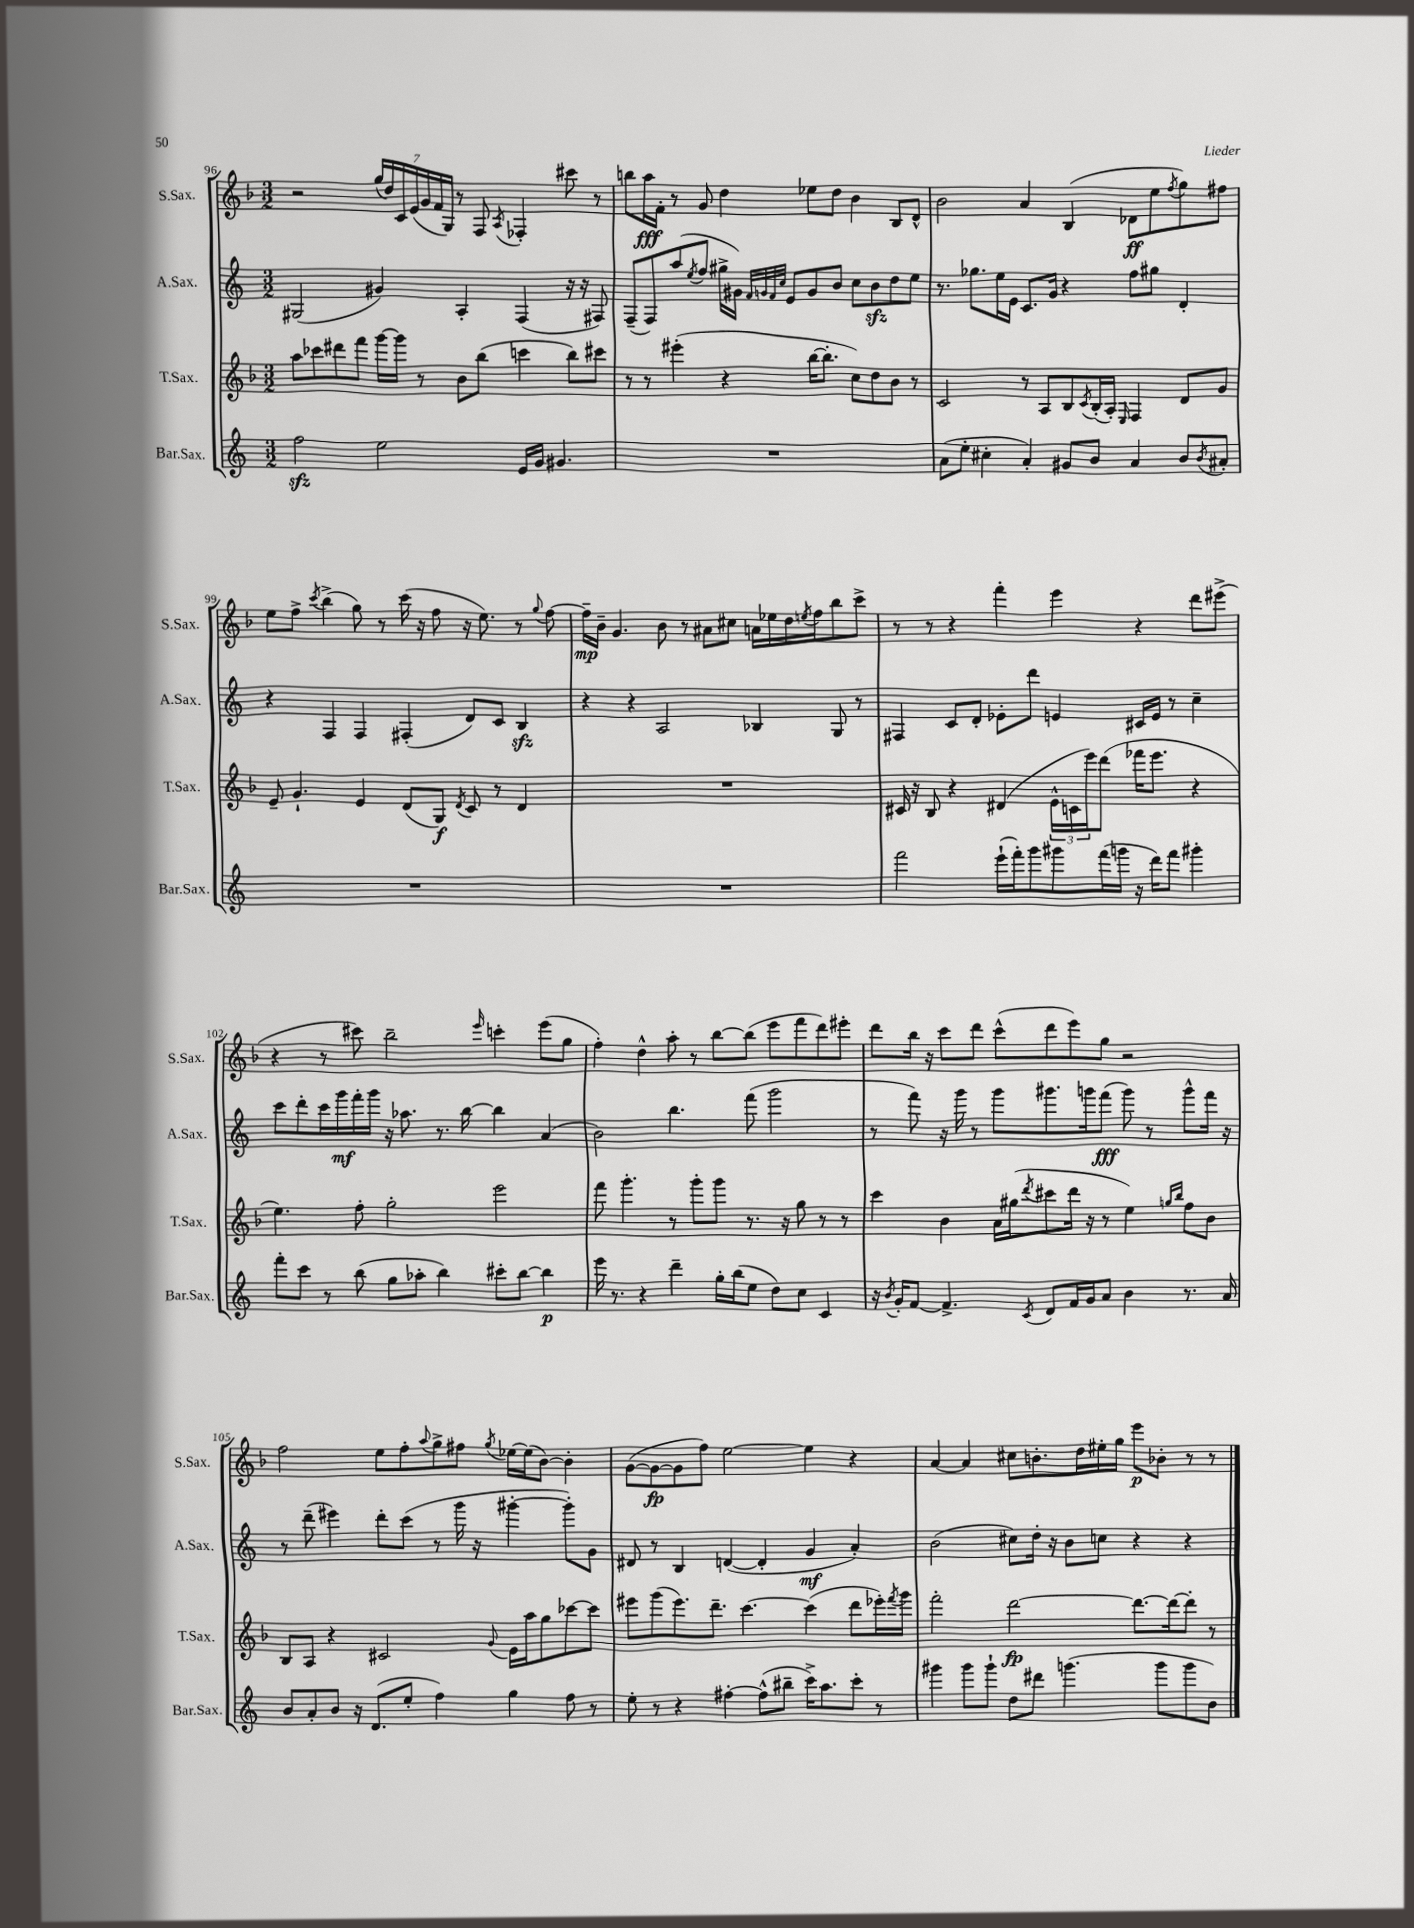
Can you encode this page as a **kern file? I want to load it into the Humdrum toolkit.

**kern	**dynam	**kern	**dynam	**kern	**dynam	**kern	**dynam
*part4	*part4	*part3	*part3	*part2	*part2	*part1	*part1
*staff4	*staff4	*staff3	*staff3	*staff2	*staff2	*staff1	*staff1
*I"Bar.Sax.	*	*I"T.Sax.	*	*I"A.Sax.	*	*I"S.Sax.	*
*I'Bar.Sax.	*	*I'T.Sax.	*	*I'A.Sax.	*	*I'S.Sax.	*
*clefG2	*	*clefG2	*	*clefG2	*	*clefG2	*
*k[]	*	*k[b-]	*	*k[]	*	*k[b-]	*
*M3/2	*	*M3/2	*	*M3/2	*	*M3/2	*
=96	=96	=96	=96	=96	=96	=96	=96
2ffzz\	.	8aa\L	.	(2G#X/	.	2r	.
.	.	8ccc-X\	.	.	.	.	.
.	.	8ddd#X\	.	.	.	.	.
.	.	8fff\J	.	.	.	.	.
2ee\	.	[16ggg\LL	.	4g#X/)	.	(28gg/LL	.
.	.	.	.	.	.	28dd/)	.
.	.	16ggg\JJ]	.	.	.	.	.
.	.	.	.	.	.	28c/	.
.	.	.	.	.	.	(28e/	.
.	.	8r	.	.	.	.	.
.	.	.	.	.	.	28g/	.
.	.	.	.	.	.	28f/	.
.	.	.	.	.	.	28G/JJ)	.
.	.	8b-\L	.	4A'/	.	8r	.
.	.	(8bb-\J	.	.	.	8F/	.
.	.	.	.	.	.	8qA/	.
16e/LL	.	4cccn\	.	(4F/	.	4F-X'/	.
16g/JJ	.	.	.	.	.	.	.
4.g#X/	.	.	.	.	.	.	.
.	.	8bb-\L)	.	16r	.	8ccc#X\	.
.	.	.	.	16r	.	.	.
.	.	8ccc#X\J	.	8F#X/)	.	8r	.
=97	=97	=97	=97	=97	=97	=97	=97
1.r	.	8r	.	(8F~/L	.	8bbn\L	.
.	.	8r	.	8F/)	.	16aa\L	fff
.	.	.	.	.	.	16f'\JJ	.
.	.	(4eee#X'\	.	(8aa/	.	8r	.
.	.	.	.	8qee/	.	.	.
.	.	.	.	8ff/J	.	8g/	.
.	.	4r	.	16gg#X^\LL	.	4dd\	.
.	.	.	.	16g#X\JJ)	.	.	.
.	.	.	.	32qqf/LLL	.	.	.
.	.	.	.	32qqgn/	.	.	.
.	.	.	.	32qqf/	.	.	.
.	.	.	.	32qqcc/JJJ	.	.	.
.	.	.	.	8e/L	.	.	.
.	.	[16bb-\KL	.	8g/	.	8ee-X\L	.
.	.	8.bb-'\J]	.	.	.	.	.
.	.	.	.	8b/J	.	8dd\J	.
.	.	8cc\L)	.	8cc\L	.	4b-\	.
.	.	8dd\	.	8bzz\	.	.	.
.	.	8b-\J	.	8dd\	.	8B-/L	.
.	.	8r	.	8ee\J	.	8d^^/J	.
=98	=98	=98	=98	=98	=98	=98	=98
(8a\L	.	2c/	.	8.r	.	2b-\	.
8ee'\J	.	.	.	.	.	.	.
.	.	.	.	8.gg-X\L	.	.	.
4cc#X'\	.	.	.	.	.	.	.
.	.	.	.	16ee\L	.	.	.
.	.	.	.	16e\JJ	.	.	.
4a'/)	.	8r	.	8.c/L	.	4a/	.
.	.	8A/L	.	.	.	.	.
.	.	.	.	16g/Jk	.	.	.
8g#X/L	.	8B-/	.	4r	.	(4B-/	.
.	.	8qc/	.	.	.	.	.
8b/J	.	(16B-'/L	.	.	.	.	.
.	.	16A'/JJ)	.	.	.	.	.
.	.	16qqE/	.	.	.	.	.
4a/	.	4F/	.	8ff\L	.	8d-X\L	ff
.	.	.	.	8gg#X\J	.	8ee\	.
.	.	.	.	.	.	8qff/	.
8b/L	.	8d/L	.	4d'/	.	8gg\)	.
8qb/	.	.	.	.	.	.	.
8a#X'/J	.	8g/J	.	.	.	8ff#X\J	.
!!LO:LB:g=z
=99	=99	=99	=99	=99	=99	=99	=99
1.r	.	8e~/	.	4r	.	8ee\L	.
.	.	4.g`/	.	.	.	8ff^\J	.
.	.	.	.	.	.	8qccc/	.
.	.	.	.	4F/	.	(4bb-^\	.
.	.	4e/	.	4F/	.	8gg\)	.
.	.	.	.	.	.	8r	.
.	.	(8d/L	.	(4F#X'/	.	(16ccc\	.
.	.	.	.	.	.	16r	.
.	.	8G/J)	f	.	.	8ff\	.
.	.	8qd/	.	.	.	.	.
.	.	8c/	.	8d/L)	.	16r	.
.	.	.	.	.	.	8.ee\)	.
.	.	8r	.	8c/J	.	.	.
.	.	4d/	.	4Bzz/	.	8r	.
.	.	.	.	.	.	8qqgg/	.
.	.	.	.	.	.	[8ff\	.
=100	=100	=100	=100	=100	=100	=100	=100
1.r	.	1.r	.	4r	.	16ff~\LL]	mp
.	.	.	.	.	.	16b-~\JJ	.
.	.	.	.	.	.	4.g/	.
.	.	.	.	4r	.	.	.
.	.	.	.	2A/	.	8b-\	.
.	.	.	.	.	.	8r	.
.	.	.	.	.	.	8a#X\L	.
.	.	.	.	.	.	8cc#X\J	.
.	.	.	.	4B-X/	.	16an\LL	.
.	.	.	.	.	.	16ee-X\	.
.	.	.	.	.	.	16dd\	.
.	.	.	.	.	.	8qeen/	.
.	.	.	.	.	.	16ff\J	.
.	.	.	.	8G/	.	8bb-\	.
.	.	.	.	8r	.	8ccc^\J	.
=101	=101	=101	=101	=101	=101	=101	=101
2fff\	.	16c#X/	.	4F#X/	.	8r	.
.	.	16r	.	.	.	.	.
.	.	8B-/	.	.	.	8r	.
.	.	4r	.	8c/L	.	4r	.
.	.	.	.	8d'/J	.	.	.
(16eee`\LL	.	(4d#X/	.	8e-X'\L	.	4fff'\	.
16fff'\J)	.	.	.	.	.	.	.
8ggg\	.	.	.	8ddd\J	.	.	.
8ggg#X\	.	24e^^\LL	.	4en/	.	4eee\	.
.	.	24cn\	.	.	.	.	.
.	.	24eee\J)	.	.	.	.	.
(16fff\L	.	(8ddd\J	.	.	.	.	.
16gggn\JJ	.	.	.	.	.	.	.
16r	.	16fff-X\KL	.	16c#X/LL	.	4r	.
16ddd\KL)	.	8.eee\J	.	16e/JJ	.	.	.
8fff\J	.	.	.	8r	.	.	.
4ggg#X'\	.	4r	.	4cc~\	.	8ddd\L	.
.	.	.	.	.	.	(8eee#X^\J	.
!!LO:LB:g=z
=102	=102	=102	=102	=102	=102	=102	=102
8fff'\L	.	4.ee\)	.	8ccc\L	.	4r	.
8ccc\J	.	.	.	8ddd'\	.	.	.
8r	.	.	.	16ccc\L	.	8r	.
.	.	.	.	16ggg\	mf	.	.
(8bb\	.	8ff'\	.	16fff'\	.	8ccc#X\)	.
.	.	.	.	16ggg\JJ	.	.	.
8gg\L	.	2gg'\	.	16r	.	2bb-~\	.
.	.	.	.	8.aa-X\	.	.	.
8aa-X'\J	.	.	.	.	.	.	.
4bb\)	.	.	.	8.r	.	.	.
.	.	.	.	[16bb\	.	.	.
.	.	.	.	.	.	16qqeee/	.
8ccc#X'\L	.	2eee\	.	4bb\]	.	4cccn'\	.
[8bb\J	.	.	.	.	.	.	.
4bb\]	p	.	.	(4a/	.	(8eee\L	.
.	.	.	.	.	.	8gg\J	.
=103	=103	=103	=103	=103	=103	=103	=103
16eee\	.	8fff\	.	2b\)	.	4ff'\)	.
8.r	.	.	.	.	.	.	.
.	.	4.ggg'\	.	.	.	.	.
4r	.	.	.	.	.	4dd^^\	.
4ddd~\	.	8r	.	4.bb\	.	8aa'\	.
.	.	8ggg'\L	.	.	.	8r	.
16gg'\LL	.	8ggg\J	.	.	.	[8bb-\L	.
(16bb\J	.	.	.	.	.	.	.
8ee\J	.	8.r	.	(8fff\	.	(8bb-\J]	.
8dd\L)	.	.	.	2ggg\	.	8eee\L	.
.	.	16r	.	.	.	.	.
8cc\J	.	8gg\	.	.	.	8fff\	.
4c/	.	8r	.	.	.	8ddd\)	.
.	.	8r	.	.	.	8eee#X'\J	.
=104	=104	=104	=104	=104	=104	=104	=104
16r	.	4ccc\	.	8r	.	8ddd\L	.
8qb/	.	.	.	.	.	.	.
16g'/KL	.	.	.	.	.	.	.
[8f/J	.	.	.	8fff\)	.	16bb-\Jk	.
.	.	.	.	.	.	16r	.
4.f^/]	.	4b-\	.	16r	.	8ccc\L	.
.	.	.	.	16ggg\	.	.	.
.	.	.	.	8r	.	8ddd\J	.
.	.	16a\LL	.	8ggg\L	.	(8ccc^^\L	.
.	.	(16gg#X\J	.	.	.	.	.
8qc/	.	8qddd/	.	.	.	.	.
8d/L	.	8ccc#X\	.	8.ggg#X\	.	8ddd\	.
16f/L	.	16ddd\Jk	.	.	.	8eee\)	.
16g/J	.	16r	.	16gggn\k	.	.	.
8a/J	.	8r	.	(8fff\J	fff	8gg\J	.
4b\	.	4ee\)	.	8ggg\)	.	2r	.
.	.	.	.	8r	.	.	.
.	.	16qqggn/LL	.	.	.	.	.
.	.	16qqbb-/JJ	.	.	.	.	.
8.r	.	8ff\L	.	8ggg^^\L	.	.	.
.	.	8b-\J	.	16fff\Jk	.	.	.
16a/	.	.	.	16r	.	.	.
!!LO:LB:g=z
=105	=105	=105	=105	=105	=105	=105	=105
8b/L	.	8B-/L	.	8r	.	2ff\	.
8a'/	.	8A/J	.	(8ddd~\	.	.	.
8b/J	.	4r	.	4eee#X\)	.	.	.
16r	.	.	.	.	.	.	.
(8.d/L	.	.	.	.	.	.	.
.	.	2c#X/	.	8ddd'\L	.	8ee\L	.
8ee'/J	.	.	.	(8ccc\J	.	8ff'\	.
.	.	.	.	.	.	8qqaa/	.
4ff\)	.	.	.	8r	.	8gg^\	.
.	.	.	.	16ggg\	.	8ff#X\J	.
.	.	.	.	16r	.	.	.
.	.	8qqg/	.	.	.	8qgg/	.
4gg\	.	16e\LL	.	[4ggg#X'\	.	[16ee-X\LL	.
.	.	16aa\J	.	.	.	(16ee-\J]	.
.	.	8gg\	.	.	.	[8b-\J)	.
8ff\	.	[8ccc-X\	.	8ggg#'\L])	.	4b-'\]	.
8r	.	8ccc-\J]	.	8g\J	.	.	.
=106	=106	=106	=106	=106	=106	=106	=106
8ee'\	.	8eee#X\L	.	8d#X/	.	([8g\L	.
8r	.	(8ggg\	.	8r	.	8g\_	fp
4r	.	8.eee#\)	.	4B/	.	8g\]	.
.	.	.	.	.	.	8ff\J)	.
.	.	8.ddd~\J	.	.	.	.	.
[4ff#X'\	.	.	.	([4dn/	.	[2ee\	.
.	.	[4.ccc\	.	.	.	.	.
(8ff#^^\L]	.	.	.	4d'/]	.	.	.
8bb#X~\J	.	.	.	.	.	.	.
16ccc^\KL)	.	(4ccc\]	.	4g/	mf	4ee\]	.
8.aa\	.	.	.	.	.	.	.
8ccc'\J	.	8ddd\L	.	4a'/)	.	4r	.
8r	.	16eee-X'\L)	.	.	.	.	.
.	.	8qfff/	.	.	.	.	.
.	.	16ggg\JJ	.	.	.	.	.
=107	=107	=107	=107	=107	=107	=107	=107
4ggg#X\	.	2fff'\	.	(2b\	.	[4a/	.
8ggg#\L	.	.	.	.	.	4a/]	.
8ggg#`\J	.	.	.	.	.	.	.
8dd\L	.	[2ddd\	fp	8cc#X\L)	.	8cc#X\L	.
8ddd#X\J	.	.	.	16dd'\Jk	.	8.bn'\	.
.	.	.	.	16r	.	.	.
(4.gggn\	.	.	.	8b\L	.	.	.
.	.	.	.	.	.	16dd\L	.
.	.	.	.	8ccn\J	.	16ee#X'\	.
.	.	.	.	.	.	16gg\JJ	.
.	.	8.ddd\L_	.	4r	.	8eee\L	p
8ggg\L	.	.	.	.	.	8b-X'\J	.
.	.	16ddd\k_	.	.	.	.	.
8ggg\	.	8ddd'\J]	.	4r	.	8r	.
8b\J)	.	8r	.	.	.	8r	.
==	==	==	==	==	==	==	==
*-	*-	*-	*-	*-	*-	*-	*-
